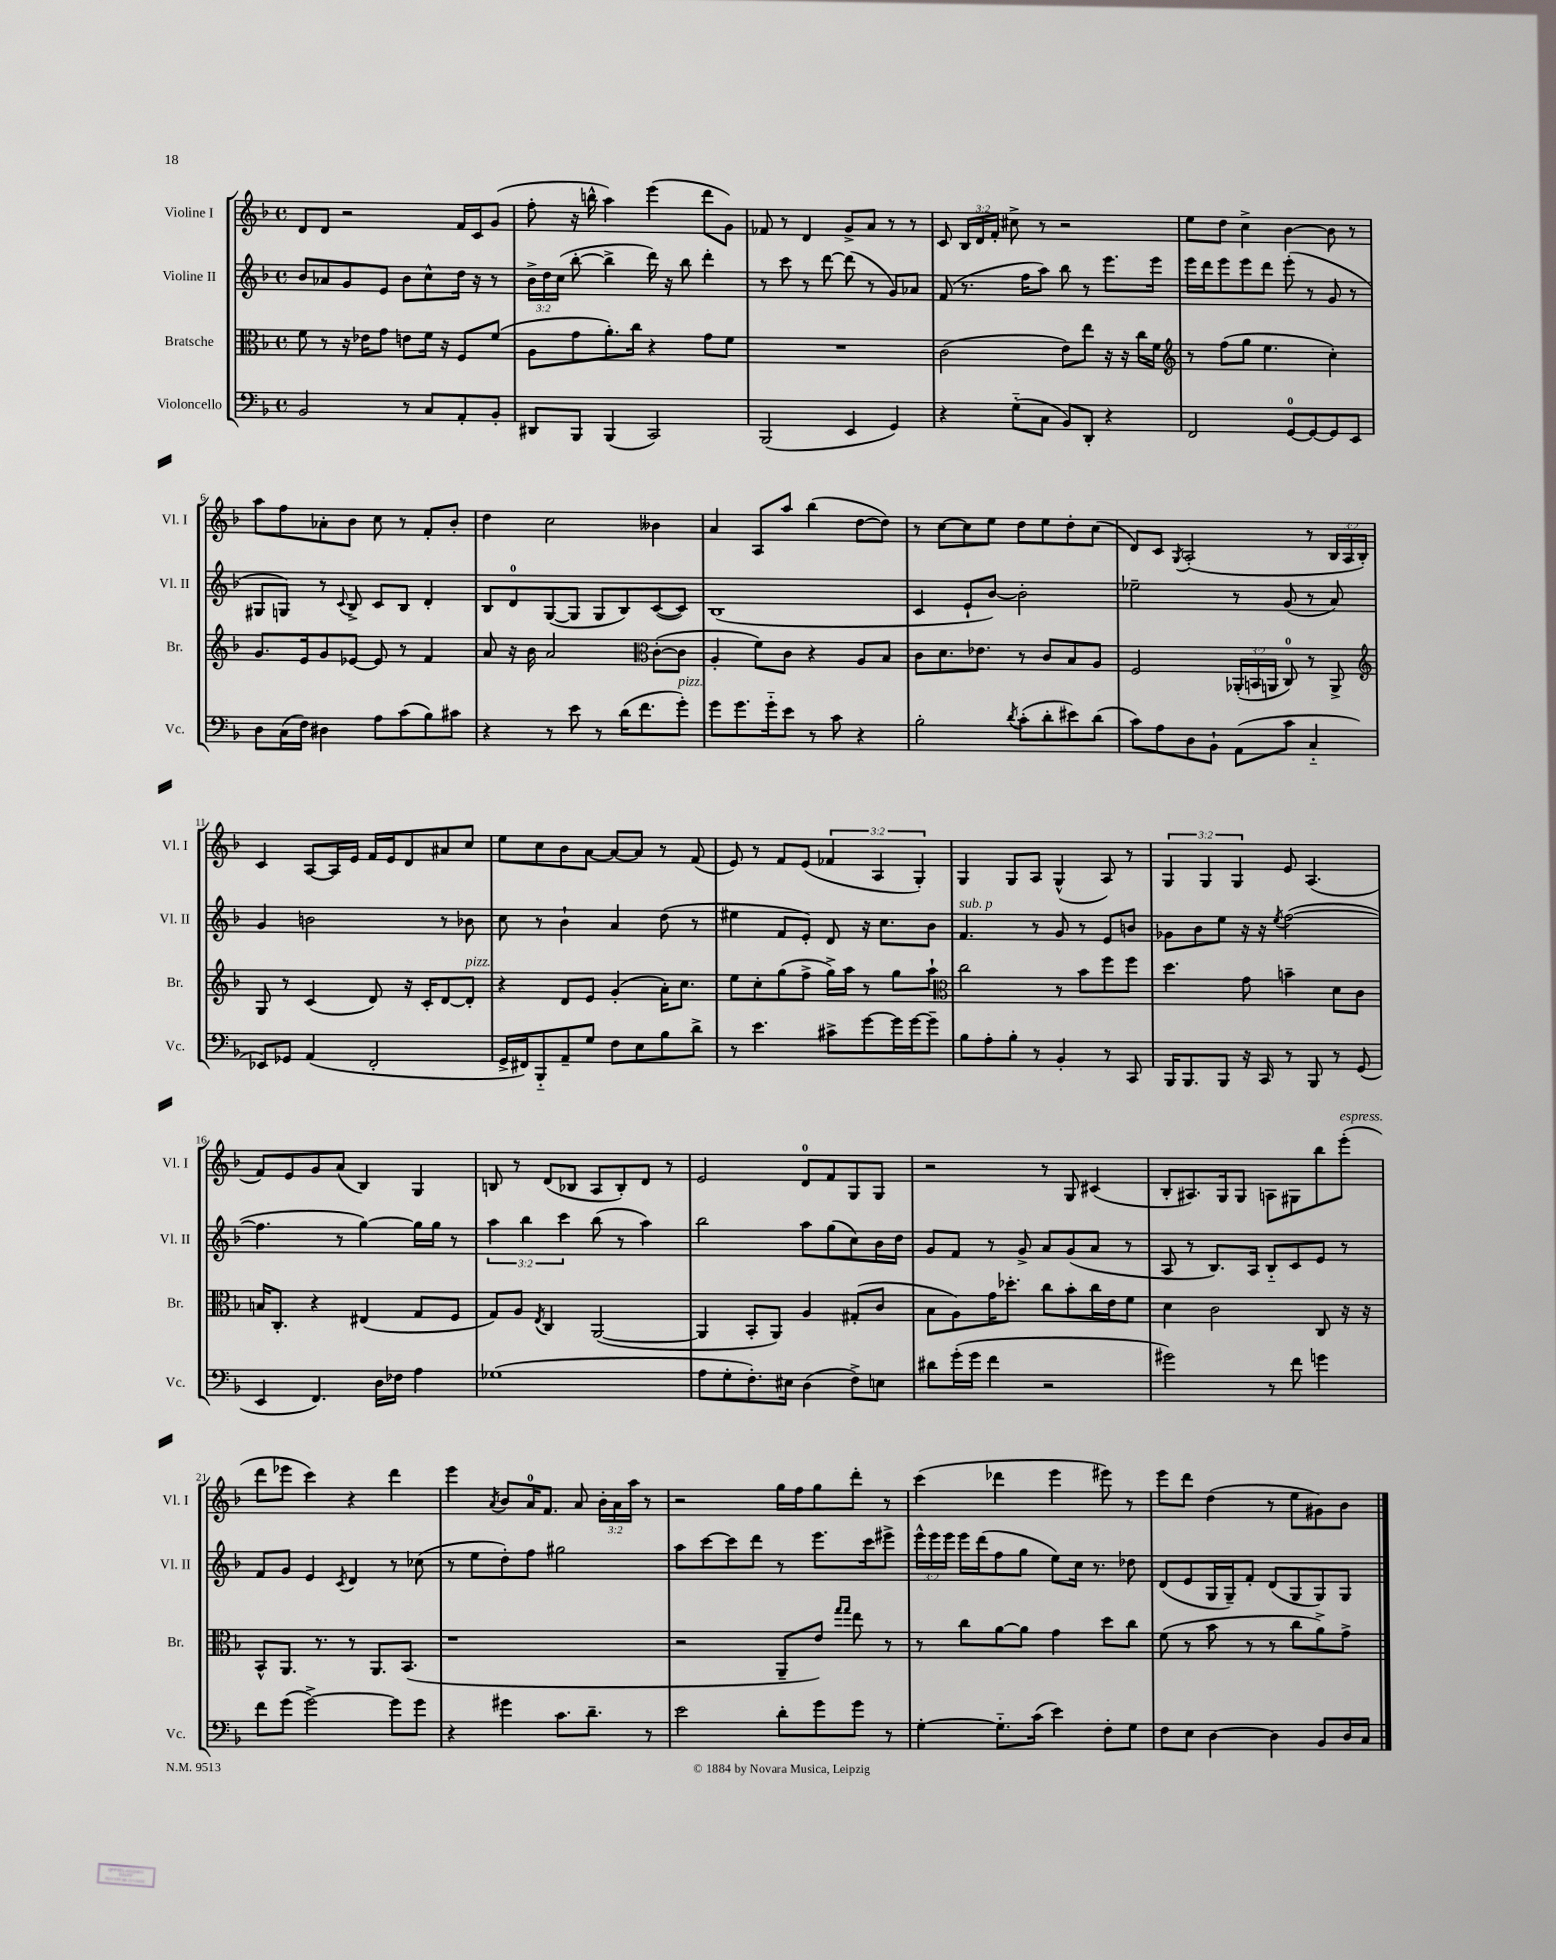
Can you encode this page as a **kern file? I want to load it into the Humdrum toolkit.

**kern	**kern	**kern	**kern
*staff4	*staff3	*staff2	*staff1
*clefF4	*clefC3	*clefG2	*clefG2
*k[b-]	*k[b-]	*k[b-]	*k[b-]
*M4/4	*M4/4	*M4/4	*M4/4
*met(c)	*met(c)	*met(c)	*met(c)
2BB-	8f	8b-	8d
.	8r	8a-	8d
.	16r	8g	2r
.	16e-	.	.
.	8g	8e	.
8r	8e	8b-	.
8C	16f	8cc^^	.
.	16r	.	.
8AA'	8F	16dd	16f
.	.	16r	16c
8BB-'	(8f	8r	(8g
=	=	=	=
8DD#	8A	24b-^	8ff'
.	.	24dd	.
.	.	(24cc	.
8BBB-	8g	[8bb-'	16r
.	.	.	16bb^^
(4BBB-	8.a')	4bb-^]	4aa)
.	16cc	.	.
2CC)	4r	16ddd)	(4eee
.	.	16r	.
.	.	8bb-	.
.	8g	4ddd'	8ddd
.	8f	.	8g)
=	=	=	=
(2BBB-	1r	8r	8f-
.	.	8ccc	8r
.	.	8r	4d
.	.	[8ddd	.
4EE	.	(8ddd]	8g^
.	.	8r	8a
4GG)	.	8g)	8r
.	.	8a-	8r
=	=	=	=
4r	(2c	(8f	8c
.	.	8.r	24B-
.	.	.	24d
.	.	.	24f'
(8G'~	.	.	8cc#^
.	.	16ff	.
8C	.	8aa)	8r
8BB-)	8e)	8bb-	2r
8DD'	8ee	8r	.
4r	16r	8.eee	.
.	16r	.	.
.	16cc	.	.
.	16f	16eee	.
=	=	=	=
*	*clefG2	*	*
2FF	8r	16eee	8ee
.	.	16ddd	.
.	(8ff	8eee	8dd
.	8gg	8eee	4cc^
.	4.ee	8ddd	.
[8GG	.	(8eee'	[4b-
8GG_	.	8r	.
8GG]	4cc')	8g	8b-]
8EE	.	8r	8r
=	=	=	=
8D	8.g	8G#	8aa
(16C	.	8G)	8ff
16F)	16e	.	.
4D#	8g	8r	8a-'
.	.	8qqc	.
.	[8e-	8B-^	8b-
8A	8e-]	8c	8cc
(8c	8r	8B-	8r
8B-)	4f	4d'	8f'
8c#	.	.	8b-'
=	=	=	=
4r	8a	8B-	4dd
.	16r	8d	.
.	16b-	.	.
8r	2a	([8G	2cc
8e	.	8G]	.
8r	.	8G	.
(16d	.	8B-)	.
8.f	.	.	.
*	*clefC3	*	*
.	([8c'	([8c	4b--
8g')	8c]	8c])	.
=	=	=	=
8g	4A'	(1B-	4a
8.g	.	.	.
.	8f)	.	8A
16g'~	.	.	.
8e	8c	.	8aa
8r	4r	.	(4bb-
8c	.	.	.
4r	8A	.	[8dd
.	8B-	.	8dd])
=	=	=	=
2B-'	8c	4c	8r
.	8.d	.	[8cc
.	.	8e`	8cc]
.	8.e-	.	.
.	.	[8b-)	8ee
8qd	.	.	.
(8c'	8r	2b-']	8dd
8d'	8c	.	8ee
8e#)	8B-	.	8dd'
(8d	8A	.	(8cc
=	=	=	=
8c)	2F	2ee-~	8d)
8A	.	.	8c
.	.	.	8qG
8D	.	.	(2A'
8BB-`	.	.	.
(8AA	(24AA-'	8r	.
.	24BB	.	.
.	24AA	.	.
8c	8C)	(8g	.
4C'~	8r	8r	8r
.	8AA^	8a)	24B-
.	.	.	24A
.	.	.	24B-')
=	=	=	=
*	*clefG2	*	*
8EE-)	8G	4g	4c
8GG-	8r	.	.
(4AA	(4c	2b	[8A
.	.	.	16A]
.	.	.	16e
2FF'	8d)	.	16f
.	.	.	16e
.	16r	.	8d
.	16c'	.	.
.	[8d	8r	8a#
.	8d']	8b-	8cc
=	=	=	=
16GG^	4r	8cc	8ee
16FF#)	.	.	.
8BBB-'~	.	8r	8cc
8AA~	8d	4b-`	8b-
8G	8e	.	[8a
8F	(4g'	4a	8a_
8E	.	.	8a]
8B-	16a')	(8dd	8r
.	8.cc	.	.
8d^	.	8r	(8f
=	=	=	=
8r	8ee	4ee#	8e)
4.e	8cc'	.	8r
.	(8gg	8f	8f
.	8ff^	8e')	(8e
8c#^	16gg^)	8d	6f-
.	16aa	.	.
[8g	8r	16r	.
.	.	.	6A
.	.	8.cc	.
16g]	8gg	.	.
[16g	.	.	.
.	.	.	6G')
8g~]	8aa`	8b-	.
=	=	=	=
*	*clefC3	*	*
8B-	2cc	4.f	4G
8A'	.	.	.
8B-'	.	.	8G
8r	.	8r	8A
4BB-'	8r	8g	(4G^^
.	8b-	8r	.
8r	8ff	8e	8A)
8CC	8ff	8b	8r
=	=	=	=
16BBB-	4.dd	8g-	6G
8.BBB-	.	.	.
.	.	8b-	.
.	.	.	6G
8BBB-	.	8ee	.
.	.	.	6G
16r	8g	16r	.
16CC	.	16r	.
.	.	8qee	.
8r	4b~	([2ff	8e
8BBB-	.	.	(4.A
8r	8d	.	.
(8GG	8c	.	.
=	=	=	=
4EE	16B	4.ff]	8f)
.	8.C'	.	.
.	.	.	8e
4.FF)	4r	.	8g
.	.	8r	(8a
.	(4E#	[4gg)	4B-)
16D	.	.	.
16F-	.	.	.
4A	8G	16gg]	4G
.	.	16gg	.
.	8F	8r	.
=	=	=	=
(1G-	8G)	6aa	8B
.	8A	.	8r
.	.	6bb-	.
.	8qE	.	.
.	4C	.	(8d
.	.	6ccc	.
.	.	.	8B-
.	([2AA	(8bb-	8A
.	.	8r	8B-')
.	.	4aa)	8d
.	.	.	8r
=	=	=	=
8A	4AA]	2bb-	2e
8G'	.	.	.
8.F')	8BB-'	.	.
.	8AA)	.	.
16E#	.	.	.
(4D	4A	8aa	8d
.	.	(8gg	8f
8F^)	(8G#'	8cc)	8G
8E	8c	16b-	8G
.	.	16dd	.
=	=	=	=
8d#	8B-	8g	2r
(16g'	8A)	8f	.
16g	.	.	.
4f	16g	8r	.
.	8.dd-'	.	.
.	.	8g^	.
2r	8cc	8a	8r
.	8b-'	(8g	8G
.	16cc	8a	(4c#
.	16e	.	.
.	8f	8r	.
=	=	=	=
2g#)	4d	8A	8B-'
.	.	8r	8.A#)
.	2c	8.B-)	.
.	.	.	16G
.	.	.	8G
.	.	16A	.
8r	.	8B-'~	8A
8f	.	8c	8G#
4g	8C	8e	8bb-
.	16r	8r	(8eee'
.	16r	.	.
=	=	=	=
8f	8BB-^^	8f	8ddd
(8g	8.AA	8g	8eee-
[2g^)	.	4e	4ccc)
.	8.r	.	.
.	.	8qc	.
.	8r	4d	4r
.	8.AA	.	.
8g]	.	8r	4ddd
.	(8.BB-	.	.
8g	.	(8cc-	.
=	=	=	=
4r	1r	8r	4eee
.	.	8ee	.
.	.	.	8qa
4g#	.	8dd')	8b-
.	.	8ff	16a
.	.	.	8.f
8.c	.	2gg#	.
.	.	.	8a
8.d~	.	.	.
.	.	.	24b-'
.	.	.	24a
.	.	.	24aa
8r	.	.	8r
=	=	=	=
2e	2r	8aa	2r
.	.	[8ccc	.
.	.	8ccc]	.
.	.	8ddd	.
8d'	8AA~	8r	16gg
.	.	.	16ff
8g	8e)	8.eee	8gg
.	16qqgg	.	.
.	16qqgg	.	.
8g	8ee	.	8ddd'
.	.	16ccc	.
8r	8r	8eee#^	8r
=	=	=	=
[4G'	8r	24eee^^	(4ccc
.	.	24eee	.
.	.	24eee	.
.	8cc	16eee	.
.	.	(16ddd	.
8.G'~]	[8a	8ff	4ddd-
.	8a]	8gg	.
(16c	.	.	.
4e)	4g	8ee)	4eee
.	.	16cc	.
.	.	8.r	.
8F'	8dd	.	8eee#)
8G	8cc	8dd-	8r
=	=	=	=
8F	(8f	(8d	8eee
8E	8r	8e	8ddd
[4D	8b-	16G	(4dd
.	.	16G~)	.
.	8r	8f'	.
4D]	8r	(8d	8r
.	8cc	8G	8ee
8BB-	8a^)	8G)	8g#)
16D	8g^	8G	8b-
16C	.	.	.
==	==	==	==
*-	*-	*-	*-
